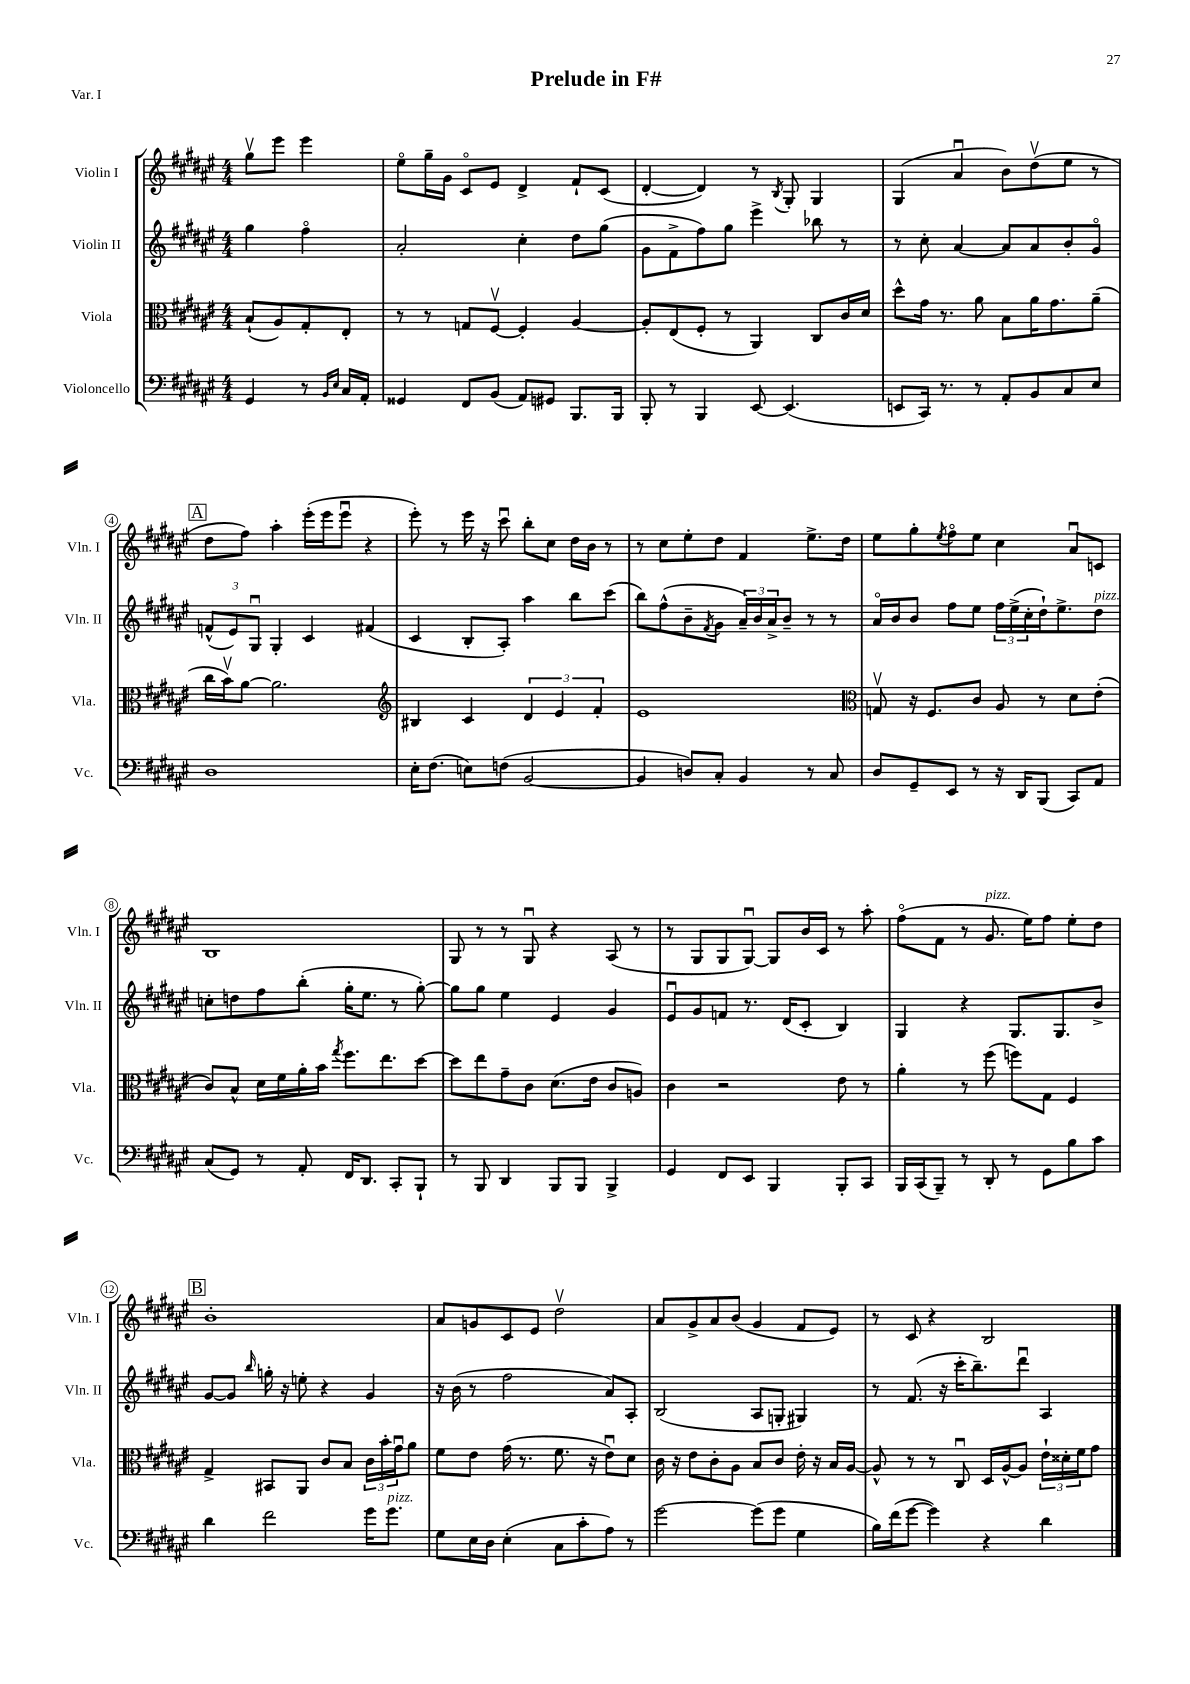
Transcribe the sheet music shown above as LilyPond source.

\header { title = "Prelude in F#" piece = "Var. I" }
<<
\new StaffGroup <<
\new Staff = "s0" \with { instrumentName = "Violin I" shortInstrumentName = "Vln. I" } {
    \clef treble \key fis \major \numericTimeSignature \time 4/4 \partial 2
    gis''8\upbow eis'''8 eis'''4 |
    eis''8\flageolet gis''16-- gis'16 cis'8\flageolet eis'8 dis'4-> fis'8-! cis'8( |
    dis'4~-. dis'4) r8 \acciaccatura { b8 } gis8-. gis4 |
    gis4( ais'4\downbow b'8) dis''8\upbow( eis''8 r8 |
    \mark \markup { \box "A" } dis''8 fis''8) ais''4-. eis'''16-.( eis'''16 eis'''8\downbow r4 |
    eis'''8-.) r8 eis'''16 r16 cis'''8\downbow b''8-. cis''8 dis''16 b'16 r8 |
    r8 cis''8 eis''8-. dis''8 fis'4 eis''8.-> dis''16 |
    eis''8 gis''8-. \acciaccatura { eis''8 } fis''8\flageolet eis''8 cis''4 ais'8\downbow c'8 |
    b1 |
    gis8 r8 r8 gis8\downbow r4 ais8( r8 |
    r8 gis8 gis8 gis8~\downbow) gis8 b'16 cis'16 r8 ais''8-. |
    fis''8\flageolet( fis'8 r8 gis'8.^\markup { \italic "pizz." } eis''16) fis''8 eis''8-. dis''8 |
    \mark \markup { \box "B" } b'1-. |
    ais'8 g'8 cis'8 eis'8 dis''2\upbow |
    ais'8 gis'8-> ais'8 b'8( gis'4 fis'8 eis'8) |
    r8 cis'8 r4 b2 \bar "|." |
}
\new Staff = "s1" \with { instrumentName = "Violin II" shortInstrumentName = "Vln. II" } {
    \clef treble \key fis \major \numericTimeSignature \time 4/4 \partial 2
    gis''4 fis''4\flageolet |
    ais'2-. cis''4-. dis''8 gis''8( |
    gis'8 fis'8-> fis''8) gis''8 eis'''4-> bes''8 r8 |
    r8 cis''8-. ais'4~ ais'8 ais'8 b'8-. gis'8\flageolet |
    \mark \markup { \box "A" } \tuplet 3/2 { f'8-^( eis'8) gis8\downbow } gis4-. cis'4 fis'4( |
    cis'4 b8-. ais8-.) ais''4 b''8 cis'''8( |
    b''8) fis''8-^( b'8-- \acciaccatura { fis'8 } gis'8 \tuplet 3/2 { ais'16--) b'16 ais'16-> } b'8-- r8 r8 |
    ais'16\flageolet b'16 b'8 fis''8 eis''8 \tuplet 3/2 { fis''16 eis''16->( cis''16-. } dis''16-!) eis''8.-> dis''8^\markup { \italic "pizz." } |
    c''8-. d''8 fis''8 b''8-.( gis''16-. eis''8. r8 gis''8~-.) |
    gis''8 gis''8 eis''4 eis'4 gis'4 |
    eis'8\downbow gis'8 f'8 r8. dis'16( cis'8-. b4) |
    gis4 r4 gis8. gis8. b'8-> |
    \mark \markup { \box "B" } gis'8~ gis'8 \grace { b''16 } g''16-. r16 e''8-. r4 gis'4 |
    r16 b'16( r8 fis''2 ais'8) ais8-. |
    b2( ais8 g8-. gis4) |
    r8 fis'8.( r16 cis'''16-. b''8.--) dis'''8\downbow ais4 \bar "|." |
}
\new Staff = "s2" \with { instrumentName = "Viola" shortInstrumentName = "Vla." } {
    \clef alto \key fis \major \numericTimeSignature \time 4/4 \partial 2
    b8-!( ais8) gis8-. eis8-. |
    r8 r8 g8 fis8~\upbow fis4-. ais4~ |
    ais8-. eis8( fis8-. r8 ais,4) cis8 cis'16 dis'16 |
    dis''8-^ gis'16 r8. ais'8 b8 ais'16 gis'8. ais'8--( |
    \mark \markup { \box "A" } cis''16 b'16\upbow) ais'8~ ais'2. |
    \clef treble bis4 cis'4 \tuplet 3/2 { dis'4 eis'4 fis'4-. } |
    eis'1 |
    \clef alto g8\upbow r16 fis8. cis'8 ais8 r8 dis'8 eis'8-.( |
    cis'8) b8-^ dis'16 fis'16 ais'16-. b'16 \acciaccatura { gis''8 } fis''8. eis''8. dis''8~ |
    dis''8 eis''8 gis'8-- cis'8 dis'8.( eis'16 cis'8 a8) |
    cis'4 r2 eis'8 r8 |
    ais'4-. r8 fis''8( f''8) gis8 fis4 |
    \mark \markup { \box "B" } gis4-> bis,8 ais,8 cis'8 b8 \tuplet 3/2 { cis'16 b'16-. gis'16\downbow } ais'8 |
    fis'8 eis'8 gis'16( r8. fis'8. r16 eis'8\downbow) dis'8 |
    cis'16 r16 eis'8 cis'8-. ais8 b8 cis'8 eis'16-. r16 b16 ais16~ |
    ais8-^ r8 r8 cis8\downbow dis16 ais16~-^ ais8 \tuplet 3/2 { eis'16-! disis'16-. fis'16 } gis'8 \bar "|." |
}
\new Staff = "s3" \with { instrumentName = "Violoncello" shortInstrumentName = "Vc." } {
    \clef bass \key fis \major \numericTimeSignature \time 4/4 \partial 2
    gis,4 r8 \grace { b,16 eis16 } cis16 ais,16-. |
    gisis,4 fis,8 b,8( ais,8) gis,8 b,,8. b,,16 |
    b,,8-. r8 b,,4 eis,8~ eis,4.( |
    e,8 cis,16) r8. r8 ais,8-. b,8 cis8 eis8 |
    \mark \markup { \box "A" } dis1 |
    eis16-. fis8.( e8) f8( b,2~ |
    b,4 d8) cis8-. b,4 r8 cis8 |
    dis8 gis,8-- eis,8 r8 r16 dis,16 b,,8( cis,8) ais,8 |
    cis8( gis,8) r8 ais,8-. fis,16 dis,8. cis,8-. b,,8-! |
    r8 b,,8 dis,4 b,,8 b,,8 b,,4-> |
    gis,4 fis,8 eis,8 b,,4 b,,8-. cis,8 |
    b,,16 cis,16( b,,8--) r8 dis,8-. r8 gis,8 b8 cis'8 |
    \mark \markup { \box "B" } dis'4 fis'2 gis'16 gis'8.^\markup { \italic "pizz." } |
    gis8 eis16 dis16 eis4-.( cis8 cis'8-. ais8) r8 |
    gis'2~ gis'8( gis'8 gis4 |
    b16) fis'16( gis'8~ gis'4) r4 dis'4 \bar "|." |
}
>>
>>
\layout { \context { \Score \override BarNumber.stencil = #(make-stencil-circler 0.1 0.3 ly:text-interface::print) } }
